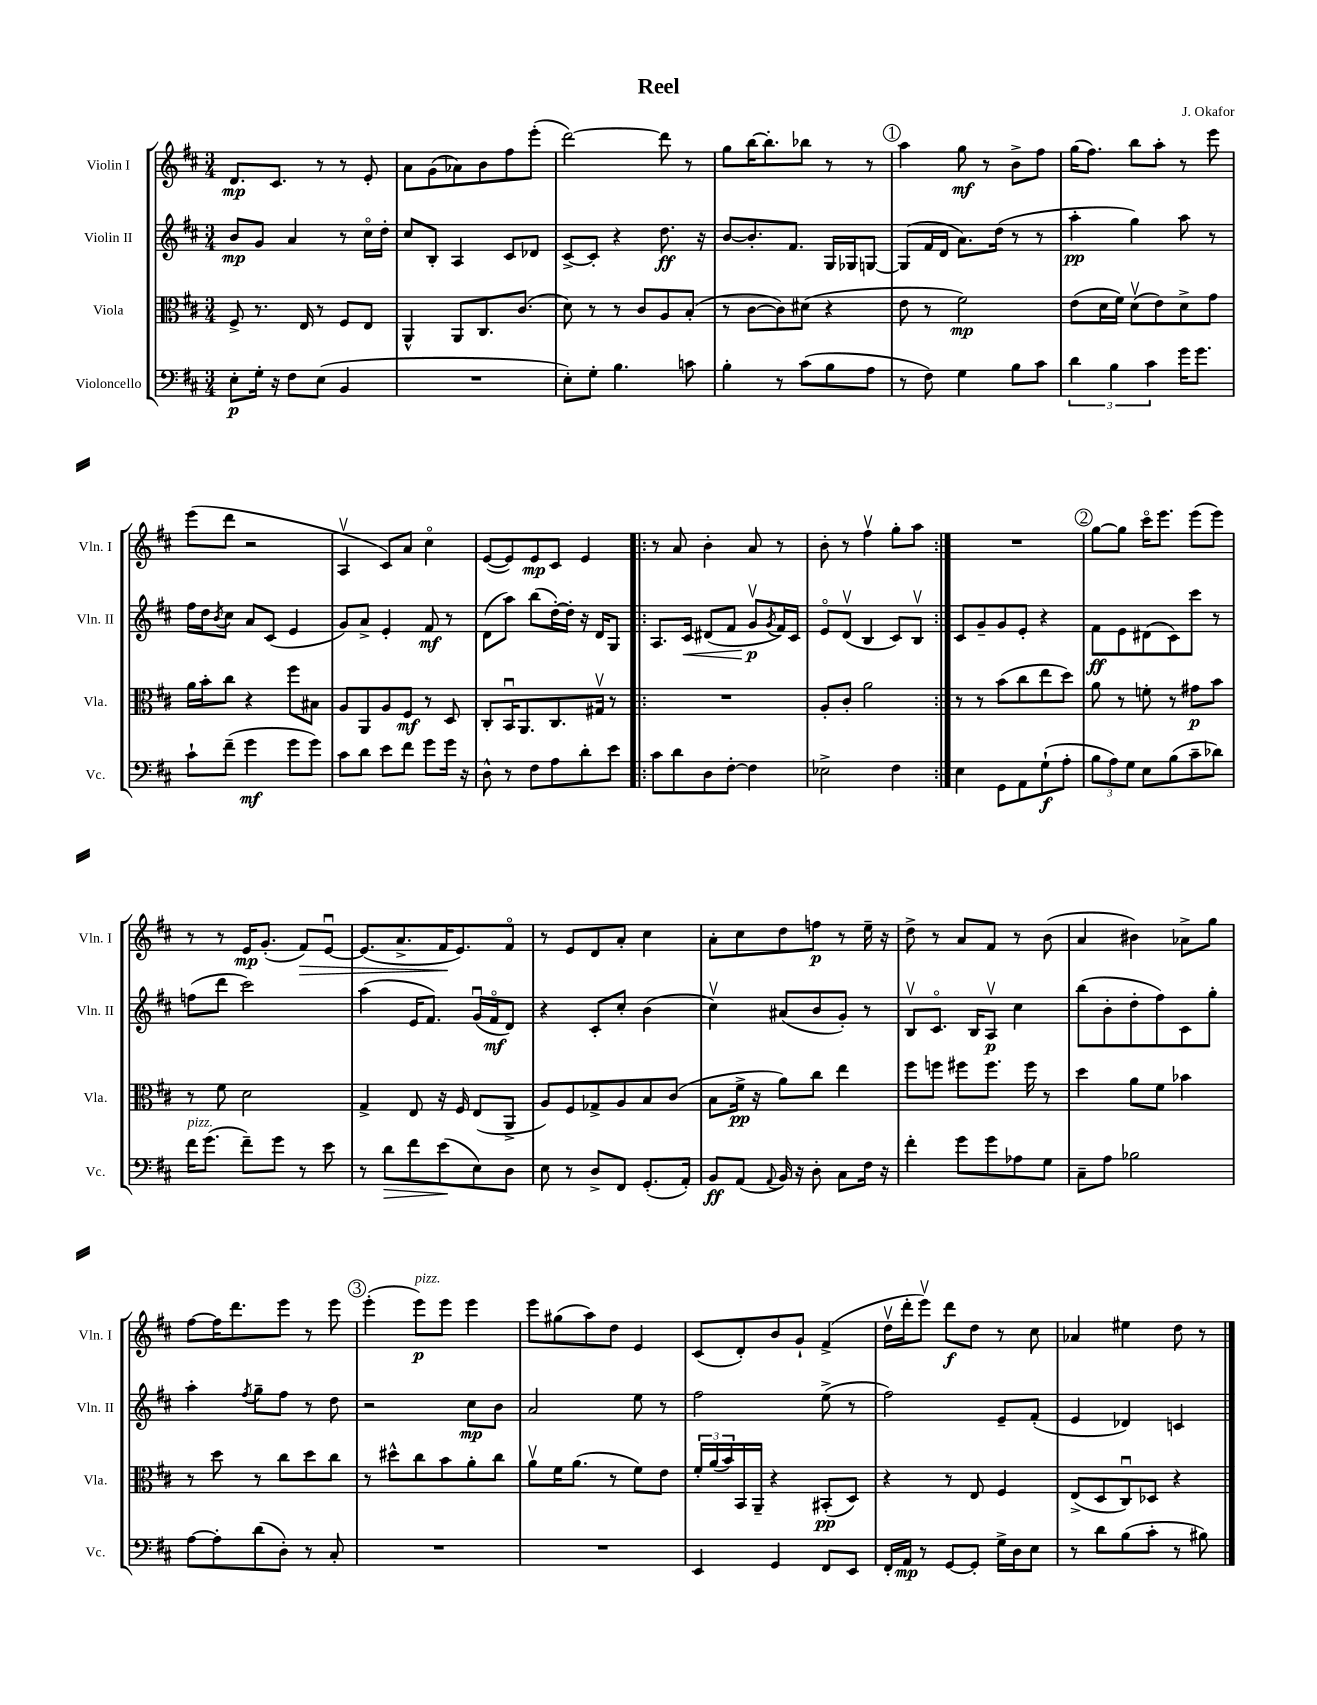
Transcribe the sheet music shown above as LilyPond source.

\header { title = "Reel" composer = "J. Okafor" }
<<
\new StaffGroup <<
\new Staff = "s0" \with { instrumentName = "Violin I" shortInstrumentName = "Vln. I" } {
    \clef treble \key d \major \numericTimeSignature \time 3/4
    d'8.\mp cis'8. r8 r8 e'8-. |
    a'8 g'8( aes'8) b'8 fis''8 e'''8-.( |
    d'''2~) d'''8 r8 |
    g''8 b''16~ b''8.-. bes''8 r8 r8 |
    \mark \markup { \circle "1" } a''4 g''8\mf r8 b'8-> fis''8 |
    g''16( fis''8.) b''8 a''8-. r8 e'''8 |
    e'''8( d'''8 r2 |
    a4\upbow cis'8) a'8 cis''4\flageolet |
    e'8~( e'8) e'8\mp cis'8 e'4 |
    \repeat volta 2 { r8 a'8 b'4-. a'8 r8 |
    b'8-. r8 fis''4\upbow g''8-. a''8 | }
    R2. |
    \mark \markup { \circle "2" } g''8~ g''8 cis'''16\flageolet e'''8. e'''8( e'''8) |
    r8 r8 e'16\mp g'8.-.( fis'8\>) e'8~\downbow |
    e'8.( a'8.-> fis'16\! e'8.) fis'8\flageolet |
    r8 e'8 d'8 a'8-. cis''4 |
    a'8-. cis''8 d''8 f''8\p r8 e''16-- r16 |
    d''8-> r8 a'8 fis'8 r8 b'8( |
    a'4 bis'4) aes'8-> g''8 |
    fis''8~ fis''16 d'''8. e'''8 r8 e'''8 |
    \mark \markup { \circle "3" } e'''4-.( e'''8\p^\markup { \italic "pizz." }) e'''8 e'''4 |
    e'''8 gis''8( a''8) d''8 e'4 |
    cis'8( d'8-.) b'8 g'8-! fis'4->( |
    d''16\upbow d'''16-. e'''8\upbow) d'''8\f d''8 r8 cis''8 |
    aes'4 eis''4 d''8 r8 \bar "|." |
}
\new Staff = "s1" \with { instrumentName = "Violin II" shortInstrumentName = "Vln. II" } {
    \clef treble \key d \major \numericTimeSignature \time 3/4
    b'8\mp g'8 a'4 r8 cis''16\flageolet d''16-. |
    cis''8 b8-. a4 cis'8 des'8 |
    cis'8~-> cis'8-. r4 d''8.\ff r16 |
    b'8~ b'8.-. fis'8. g16 ges16 g8~ |
    \mark \markup { \circle "1" } g8( fis'16 d'16 a'8.) d''16( r8 r8 |
    a''4-.\pp g''4) a''8 r8 |
    fis''16 d''16 \acciaccatura { b'8 } cis''8 a'8 cis'8( e'4 |
    g'8) a'8-> e'4-. fis'8\mf r8 |
    d'8( a''8) b''8( d''16~-.) d''16-. r16 d'16 g8 |
    \repeat volta 2 { a8. cis'16\< dis'8( fis'8 g'8\upbow\p\! \acciaccatura { g'8 } fis'16) cis'16 |
    e'8\flageolet d'8\upbow( b4 cis'8) b8\upbow | }
    cis'8 g'8-- g'8 e'8-. r4 |
    \mark \markup { \circle "2" } fis'8\ff e'8 dis'8( cis'8) cis'''8 r8 |
    f''8( d'''8 cis'''2) |
    a''4( e'16 fis'8.) g'16\downbow( fis'16\flageolet\mf d'8) |
    r4 cis'8-. cis''8-. b'4( |
    cis''4\upbow) ais'8( b'8 g'8-.) r8 |
    b8\upbow cis'8.\flageolet b16 a8\upbow\p cis''4 |
    b''8( b'8-. d''8-. fis''8) cis'8 g''8-. |
    a''4-. \acciaccatura { fis''8 } g''8-- fis''8 r8 d''8 |
    \mark \markup { \circle "3" } r2 cis''8\mp b'8 |
    a'2 e''8 r8 |
    fis''2 e''8->( r8 |
    fis''2) e'8-- fis'8-.( |
    e'4 des'4) c'4 \bar "|." |
}
\new Staff = "s2" \with { instrumentName = "Viola" shortInstrumentName = "Vla." } {
    \clef alto \key d \major \numericTimeSignature \time 3/4
    fis8-> r8. e16 r8 fis8 e8 |
    a,4-^ a,8 cis8. cis'8.( |
    d'8) r8 r8 cis'8 a8 b8-.( |
    r8 cis'8~ cis'8) dis'8( r4 |
    \mark \markup { \circle "1" } e'8 r8 fis'2\mp) |
    e'8( d'16 fis'16) d'8\upbow( e'8) d'8-> g'8 |
    a'16 b'16-. cis''8 r4 fis''8 bis8 |
    a8 a,8 a8 fis8\mf r8 d8 |
    cis8-. b,16\downbow a,8. cis8. gis16\upbow r8 |
    \repeat volta 2 { R2. |
    a8-. cis'8-. a'2 | }
    r8 r8 b'8( cis''8 e''8 d''8) |
    \mark \markup { \circle "2" } a'8 r8 f'8-. r8 gis'8\p b'8 |
    r8 fis'8 d'2 |
    g4-> e8 r16 fis16 e8( a,8-> |
    a8) fis8 ges8-> a8 b8 cis'8( |
    b8 fis'16->\pp r16 a'8) cis''8 e''4 |
    fis''8 f''8 fis''8 fis''8. fis''16 r8 |
    d''4 a'8 fis'8 bes'4 |
    r8 d''8 r8 cis''8 d''8 cis''8 |
    \mark \markup { \circle "3" } r8 dis''8-^ cis''8 b'8 a'8-. cis''8 |
    a'8\upbow fis'16 a'8.( r8 fis'8) e'8 |
    \tuplet 3/2 { fis'16-. a'16( b'16) } b,16 a,16-- r4 bis,8-.\pp( d8) |
    r4 r8 e8 fis4 |
    e8->( d8 cis8\downbow) des8 r4 \bar "|." |
}
\new Staff = "s3" \with { instrumentName = "Violoncello" shortInstrumentName = "Vc." } {
    \clef bass \key d \major \numericTimeSignature \time 3/4
    e8-.\p g16-. r16 fis8 e8( b,4 |
    R2. |
    e8-.) g8-. b4. c'8 |
    b4-. r8 cis'8( b8 a8 |
    \mark \markup { \circle "1" } r8 fis8) g4 b8 cis'8 |
    \tuplet 3/2 { d'4 b4 cis'4 } g'16 g'8. |
    cis'8-! fis'8--( g'4\mf g'8 g'8) |
    cis'8 d'8 e'8 fis'8 g'8 g'16 r16 |
    d8-^ r8 fis8 a8 d'8-. e'8 |
    \repeat volta 2 { cis'8 d'8 d8 fis8~-. fis4 |
    ees2-> fis4 | }
    e4 g,8 a,8 g8-!\f( a8-. |
    \mark \markup { \circle "2" } \tuplet 3/2 { b8 a8) g8 } e8 b8( cis'8-- des'8) |
    fis'16^\markup { \italic "pizz." } g'8.( fis'8--) g'8 r8 e'8 |
    r8 d'8\> fis'8 e'8\!( e8) d8 |
    e8 r8 d8-> fis,8 g,8.-.( a,16-.) |
    b,8\ff a,8( \appoggiatura { a,8 } b,16) r16 d8-. cis8 fis16 r16 |
    fis'4-. g'8 g'8 aes8 g8 |
    cis8-- a8 bes2 |
    a8~ a8-. d'8( d8-.) r8 cis8-. |
    \mark \markup { \circle "3" } R2. |
    R2. |
    e,4 g,4 fis,8 e,8 |
    fis,16-. a,16\mp r8 g,8~ g,8-. g16-> d16 e8 |
    r8 d'8 b8( cis'8-. r8 bis8) \bar "|." |
}
>>
>>
\layout { \context { \Score \remove "Bar_number_engraver" } }
